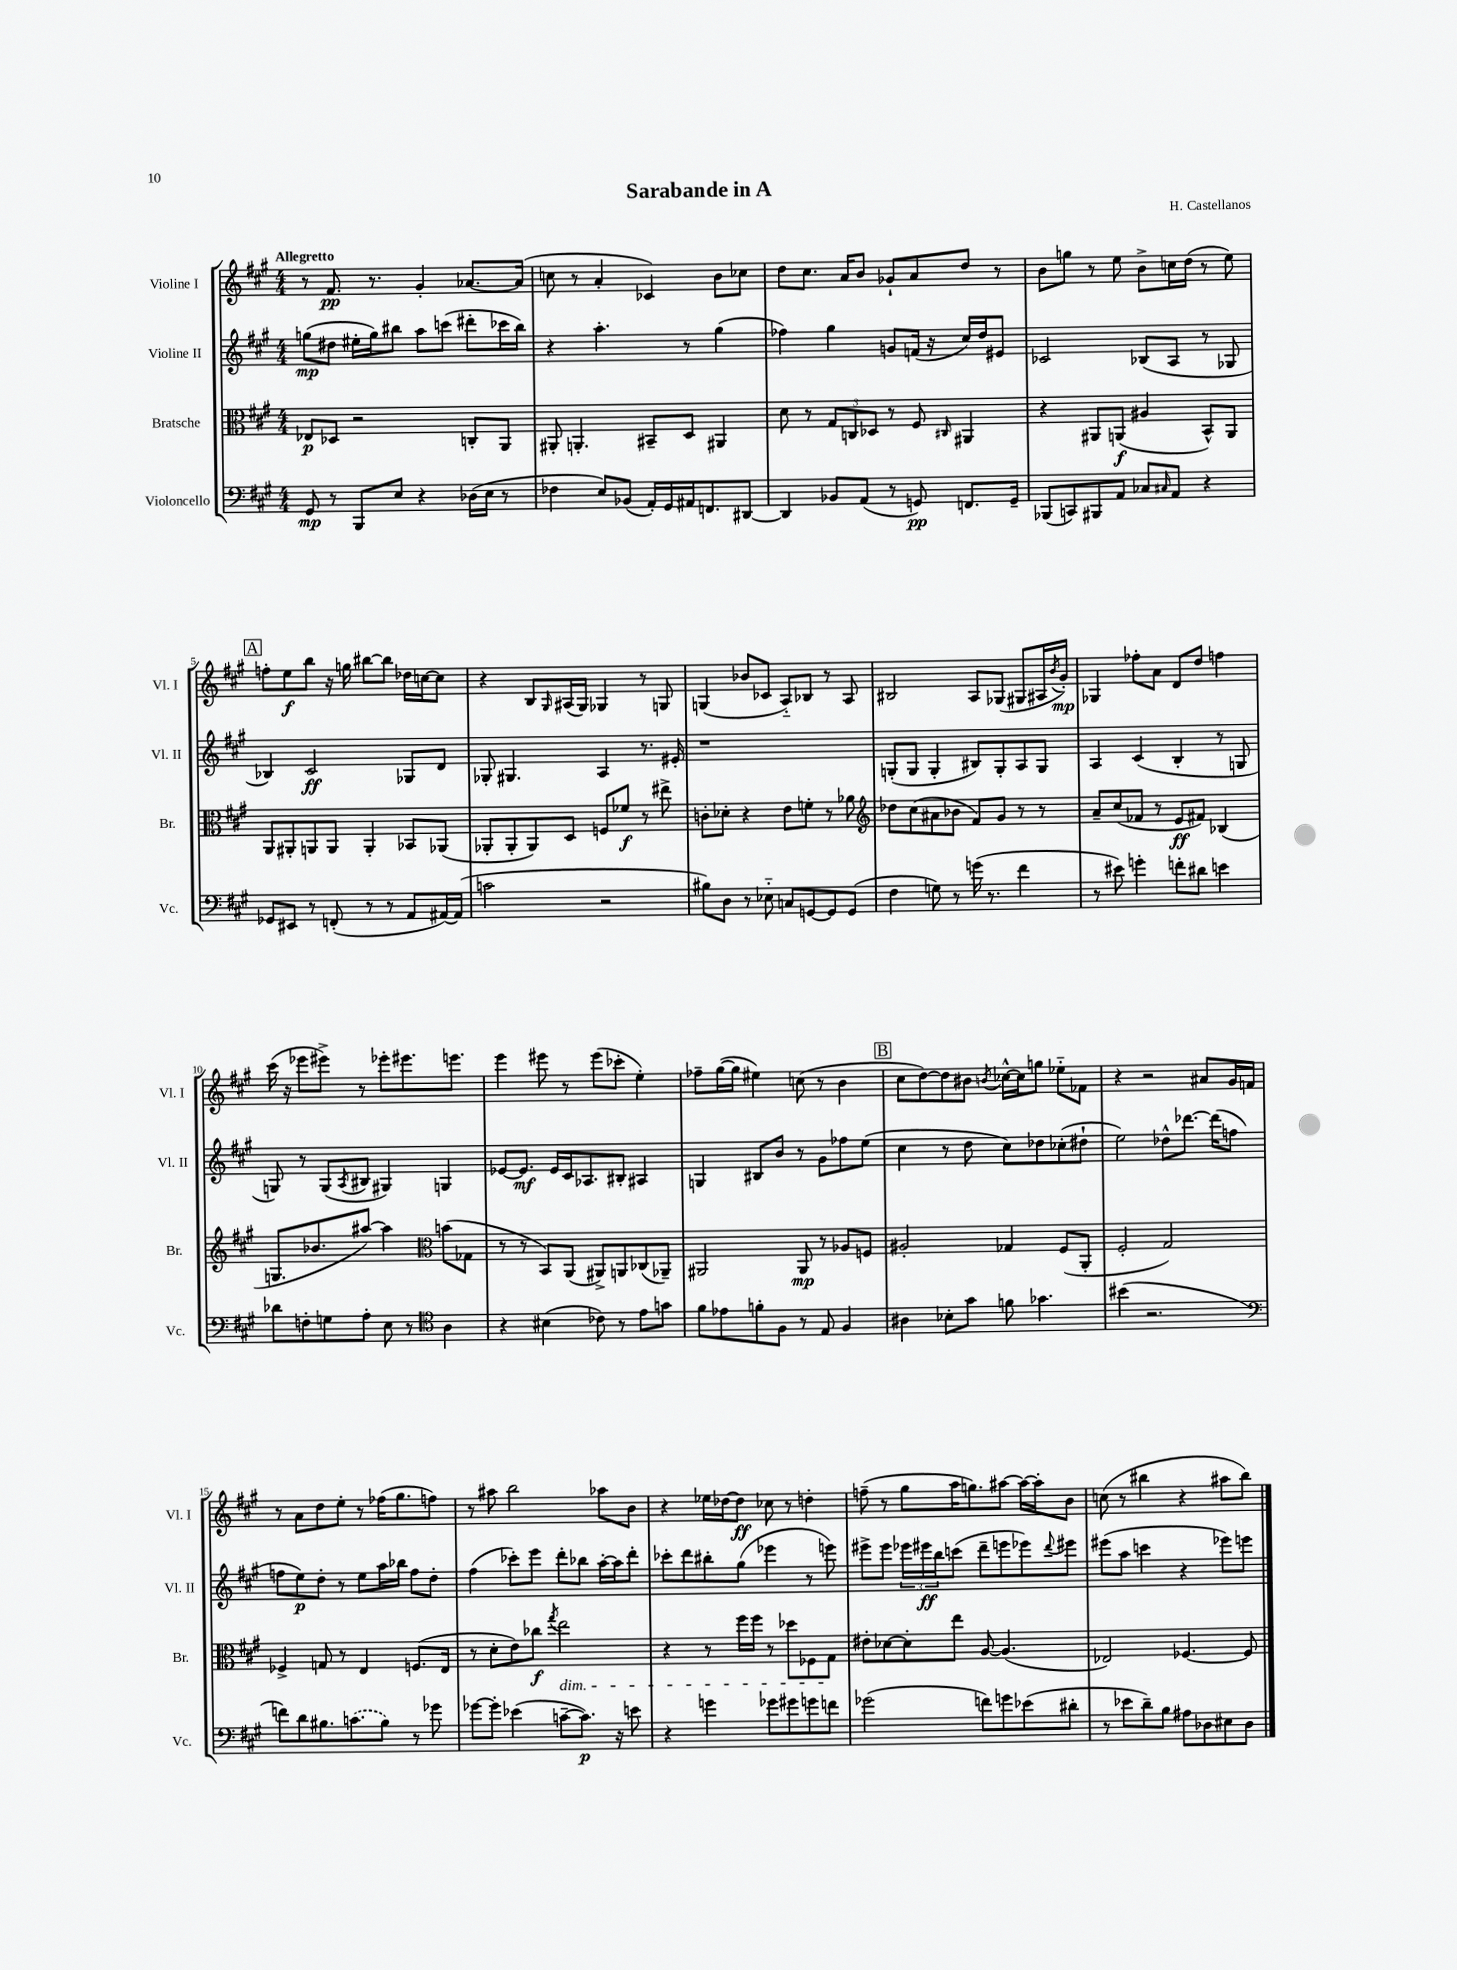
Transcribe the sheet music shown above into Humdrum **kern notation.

**kern	**kern	**kern	**kern
*staff4	*staff3	*staff2	*staff1
*clefF4	*clefC3	*clefG2	*clefG2
*k[f#c#g#]	*k[f#c#g#]	*k[f#c#g#]	*k[f#c#g#]
*M4/4	*M4/4	*M4/4	*M4/4
8GG#	8E-	(8gg	8r
8r	8D-	8dd#	8.f#
8BBB	2r	16ee#'	.
.	.	16gg)	8.r
8E	.	8bb#	.
4r	.	8aa	4g#'
.	.	(8ccc	.
(16D-	8C'	8ddd#'	[8.a-
16E	.	.	.
8r	8AA	16ccc-	.
.	.	16bb#)	(16a-]
=	=	=	=
4F-	8AA#'	4r	8cc
.	4.AA'	.	8r
8E)	.	4.aa'	4a'
(8BB-	.	.	.
16AA')	8BB#~	.	4c-)
16GG#	.	.	.
16AA#	8D	8r	.
8.FF	.	.	.
.	4AA#	(4gg#	8b
[8DD#	.	.	8cc-
=	=	=	=
4DD#]	8d	4ff-)	8dd
.	8r	.	8.cc#
8BB-	12G#	4gg#	.
.	.	.	16a
.	12C	.	.
(8AA	.	.	8b
.	12D-	.	.
8r	8r	8g	8g-`
8GG)	8F#	(16f	8a
.	.	16r	.
.	16qqC#	.	.
8.FF	4AA#	16cc#)	8dd
.	.	16dd	.
.	.	8e#	8r
16GG~	.	.	.
=	=	=	=
(8BBB-	4r	2c-	8b
8CC)	.	.	8gg
8BBB#	8AA#	.	8r
8AA	(8AA	.	8ee
8C-	4A#	(8B-	8b^
16qqC#	.	.	.
8AA	.	8A	16cc
.	.	.	(16dd
4r	8BB^^)	8r	8r
.	8AA	8G-	8ee)
=	=	=	=
8GG-	8AA	4B-)	8ff'
8EE#	8AA#'	.	8ee
8r	8AA	2c#	8bb
(8FF'	8AA	.	16r
.	.	.	16gg
8r	4AA'	.	[8bb#
8r	.	.	8bb#]
8AA	8BB-	8G-	16dd-
.	.	.	[16cc
[16AA#)	(8AA-	8d	8cc]
(16AA#]	.	.	.
=	=	=	=
2c	8AA-'	8G-'	4r
.	8AA-'	4.G#	.
.	8AA-)	.	8B
.	.	.	16qqG#
.	8D	.	(16A#
.	.	.	16G#)
2r	8F	4A	4G-
.	8f-	.	.
.	8r	8.r	8r
.	8ee#^	.	8G
.	.	16e#'	.
=	=	=	=
8B#)	8c'	1r	(4G
8D	8d-'	.	.
8r	4r	.	8b-
8E-'~	.	.	8c-
8C	8e	.	8A'~)
[8GG	8f'	.	8B-
8GG]	8r	.	8r
(8GG	8a-	.	8A
=	=	=	=
*	*clefG2	*	*
4F#	8dd-	(8G'	2B#
.	(8cc#	8G	.
8G)	8a#	4G'	.
8r	8b-	.	.
(16g	8f#)	8B#)	8A
8.r	.	.	.
.	8g#	8G'	(8G-
4f#	8r	8A	8G#
.	8r	8G	16A#
.	.	.	8qb
.	.	.	16g#')
=	=	=	=
8r	8a~	4A	4G-
8e#)	(8cc#	.	.
4g'	8f-	(4c#	8ff-'
.	8r	.	8a
8f'	8e	4B'	8d
8d#	8f#)	.	8dd
4e	(4B-	8r	4ff
.	.	8G	.
=	=	=	=
8d-	8.G	8G)	(16ccc#
.	.	.	16r
8F'	.	8r	8eee-
.	8.b-	.	.
8G	.	(8G	8eee#^)
.	.	8qA	.
8A'	[8aa#)	8B#	8r
8E	4aa#]	4G#)	8eee-'
8r	.	.	8.eee#
*clefC4	*clefC3	*	*
4A	(8b	4G	.
.	.	.	8.eee
.	8G-	.	.
=	=	=	=
4r	8r	[8e-	4eee
.	8r	8.e-]	.
(4B#	8BB)	.	8eee#
.	.	16e-	.
.	(8AA	16c#	8r
.	.	8.A-	.
8c-)	8AA#^)	.	(8eee#
8r	8AA	8B#'	8ccc-'
8e	(8C-	4A#	4ee')
8g	8AA-~)	.	.
=	=	=	=
8f#	2AA#	4G	8ff-~
8e-	.	.	([16gg#
.	.	.	16gg#]
8f'	.	8B#	4ee#)
8F#	.	8b	.
8r	8AA#	8r	(8cc
8E	8r	8g#	8r
4F#	8A-	8ff-	4b
.	8F	(8ee	.
=	=	=	=
4A#	2A#'	4cc#	8cc#
.	.	.	[8dd)
8B-'	.	8r	8dd]
8g#	.	8dd	8b#
.	.	.	8qb
8f	4G-	8cc#)	[16cc-^^
.	.	.	16cc-]
4.g-	.	8dd-	8gg
.	(8F#	(8cc-'	8ee-'~
.	8AA'	8dd#`	8f-
=	=	=	=
(4b#	2F#'	2ee)	4r
2.r	.	.	2r
.	2G#)	8dd-^^	.
.	.	[8.ddd-	.
.	.	.	8a#
.	.	(16ddd-]	.
.	.	8ff	16g#
.	.	.	16f
=	=	=	=
*clefF4	*	*	*
8f)	4F-^	8ff	8r
8d	.	8ee)	8a
8.B#	8G	8dd'	8dd
.	8r	8r	8ee'
(8.c	.	.	.
.	4E	8ee	8r
8B#)	.	16aa	(16ff-
.	.	16bb-	8.gg#
8r	(8.F	8ff	.
8g-	.	8dd'	8ff)
.	16E	.	.
=	=	=	=
[8g-	8r	(4ff#	8r
8g-']	8d'	.	8aa#
(4e-	8e)	8ccc-')	2bb
.	8cc-	8eee	.
.	8qgg#	.	.
[8c~	2ee	8ddd'	.
8.c])	.	8bb-	.
.	.	[16aa'	8aa-
16r	.	16aa]	.
8e	.	8ddd'	8b
=	=	=	=
4r	4r	8ccc-'	4r
.	.	8ddd	.
4g	8r	8bb#'	16ee-
.	.	.	[16dd-
.	16ff#	(8gg#	8dd-]
.	16ff#	.	.
8g-	8r	4eee-	8cc-
8g#	8dd-	.	8r
8g	8F-	8r	4dd'
8f	8G#	8eee)	.
=	=	=	=
(2g-	8e#'	8eee#^	(8ff~
.	[8d-	8eee#	8r
.	8d-']	24eee-	8gg#
.	.	24eee#	.
.	.	24bb	.
.	8ee	(8ccc	16aa
.	.	.	8.gg)
8f)	[8A	8ddd~	.
8g	(4.A]	8eee	[8aa#
(8e-	.	8eee-)	16aa#_
.	.	.	16aa#']
.	.	8qqddd	.
8d#'	.	8eee#	8b
=	=	=	=
8r	2E-)	(8eee#	(8cc
8e-	.	8aa	8r
8d~)	.	4ccc	4bb#
8B	.	.	.
8A#	[4.F-	4r	4r
8D-	.	.	.
8E#	.	8eee-)	8aa#
8D-	8F-]	8eee	8bb#)
==	==	==	==
*-	*-	*-	*-
